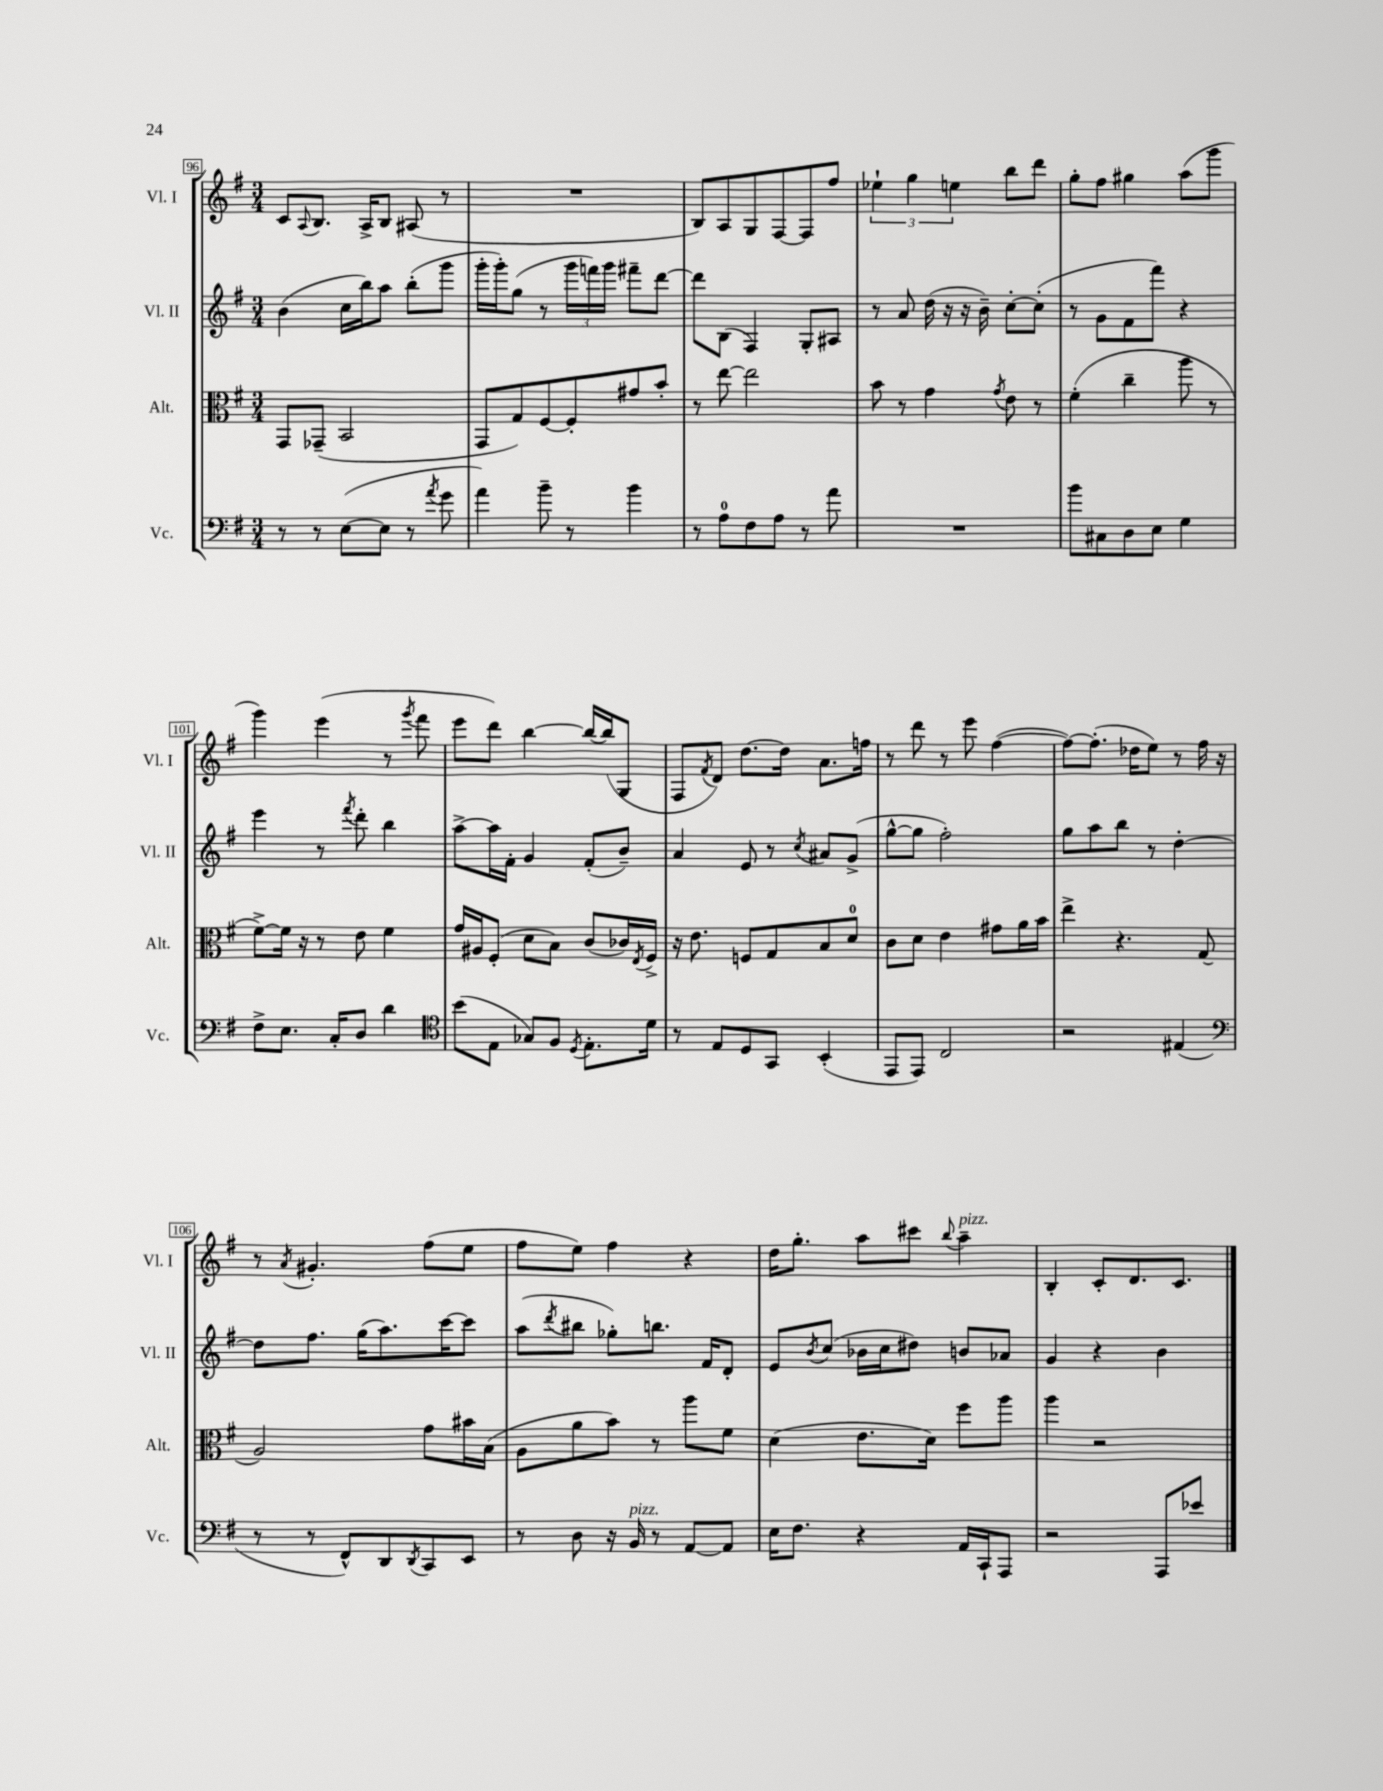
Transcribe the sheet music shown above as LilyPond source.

<<
\new StaffGroup <<
\new Staff = "s0" \with { instrumentName = "Vl. I" shortInstrumentName = "Vl. I" } {
    \clef treble \key g \major \numericTimeSignature \time 3/4
    c'8 \appoggiatura { a8 } b8. a16-> b8 ais8( r8 |
    R2. |
    b8) a8 g8 fis8~ fis8 fis''8 |
    \tuplet 3/2 { ees''4-! g''4 e''4 } b''8 d'''8 |
    g''8-. fis''8 gis''4 a''8( g'''8 |
    g'''4) e'''4( r8 \acciaccatura { g'''8 } fis'''8 |
    e'''8 d'''8) b''4~ b''16~ b''16( g8 |
    fis8 \acciaccatura { fis'8 } d'8) d''8.~ d''16 a'8. f''16 |
    r8 d'''8 r8 e'''8 fis''4~( |
    fis''8~) fis''8.-.( des''16 e''8) r8 fis''16 r16 |
    r8 \acciaccatura { a'8 } gis'4.-. fis''8( e''8 |
    fis''8 e''8) fis''4 r4 |
    d''16 g''8.-. a''8 cis'''8 \appoggiatura { b''8 } a''4--^\markup { \italic "pizz." } |
    b4-. c'8-. d'8. c'8. \bar "|." |
}
\new Staff = "s1" \with { instrumentName = "Vl. II" shortInstrumentName = "Vl. II" } {
    \clef treble \key g \major \numericTimeSignature \time 3/4
    b'4( c''16 b''16) a''8 b''8-.( g'''8 |
    g'''16-. g'''16-.) g''8( r8 \tuplet 3/2 { g'''16 f'''16) g'''16 } fis'''8-- d'''8~ |
    d'''8 b8( fis4) g8-. ais8 |
    r8 a'8 d''16( r16 r16 b'16--) c''8~-. c''8-.( |
    r8 g'8 fis'8 fis'''8) r4 |
    e'''4 r8 \acciaccatura { fis'''8 } d'''8-. b''4 |
    a''8~-> a''16 fis'16-. g'4 fis'8-.( b'8--) |
    a'4 e'8 r8 \acciaccatura { c''8 } ais'8 g'8->( |
    g''8~-^ g''8 fis''2-.) |
    g''8 a''8 b''8 r8 d''4~-. |
    d''8 fis''8. g''16( a''8.) c'''16~ c'''8 |
    a''8( \acciaccatura { d'''8 } bis''8 ges''8-.) b''8. fis'16 d'8-. |
    e'8 \acciaccatura { b'8 } c''8( bes'16 c''16 dis''8) b'8 aes'8 |
    g'4 r4 b'4 \bar "|." |
}
\new Staff = "s2" \with { instrumentName = "Alt." shortInstrumentName = "Alt." } {
    \clef alto \key g \major \numericTimeSignature \time 3/4
    g,8 ges,8--( b,2 |
    g,8 g8) fis8~ fis8-. gis'8 b'8-. |
    r8 e''8~ e''2 |
    b'8 r8 g'4 \acciaccatura { g'8 } e'8 r8 |
    fis'4-.( c''4-- a''8 r8 |
    fis'8~->) fis'16 r16 r8 e'8 fis'4 |
    g'16 ais16 fis8-.( d'8 b8) c'8( ces'16) \acciaccatura { e8 } fis16-> |
    r16 e'8. f8 g8 b8 d'8-0 |
    c'8 d'8 e'4 gis'8 a'16 b'16 |
    e''4-> r4. g8( |
    a2) g'8 bis'16 b16( |
    a8 a'8 b'8) r8 a''8 fis'8 |
    d'4( e'8. d'16) fis''8 a''8 |
    a''4 r2 \bar "|." |
}
\new Staff = "s3" \with { instrumentName = "Vc." shortInstrumentName = "Vc." } {
    \clef bass \key g \major \numericTimeSignature \time 3/4
    r8 r8 e8~( e8 r8 \acciaccatura { a'8 } g'8 |
    a'4) b'8-- r8 b'4 |
    r8 a8-0 fis8 a8 r8 a'8 |
    R2. |
    b'8 cis8 d8 e8 g4 |
    fis8-> e8. c16-. d8 d'4 |
    \clef tenor b'8( e8 ges8) fis8 \acciaccatura { d8 } e8.-. d'16 |
    r8 e8 d8 g,8 b,4-.( |
    e,8 e,8) c2 |
    r2 eis4( |
    \clef bass r8 r8 fis,8-^) d,8 \acciaccatura { d,8 } c,8 e,8 |
    r8 d8 r16 b,16^\markup { \italic "pizz." } r8 a,8~ a,8 |
    e16 fis8. r4 a,16 c,16-! a,,8 |
    r2 a,,8 ees'8 \bar "|." |
}
>>
>>
\layout { \context { \Score currentBarNumber = #96 \override BarNumber.stencil = #(make-stencil-boxer 0.1 0.3 ly:text-interface::print) } }
